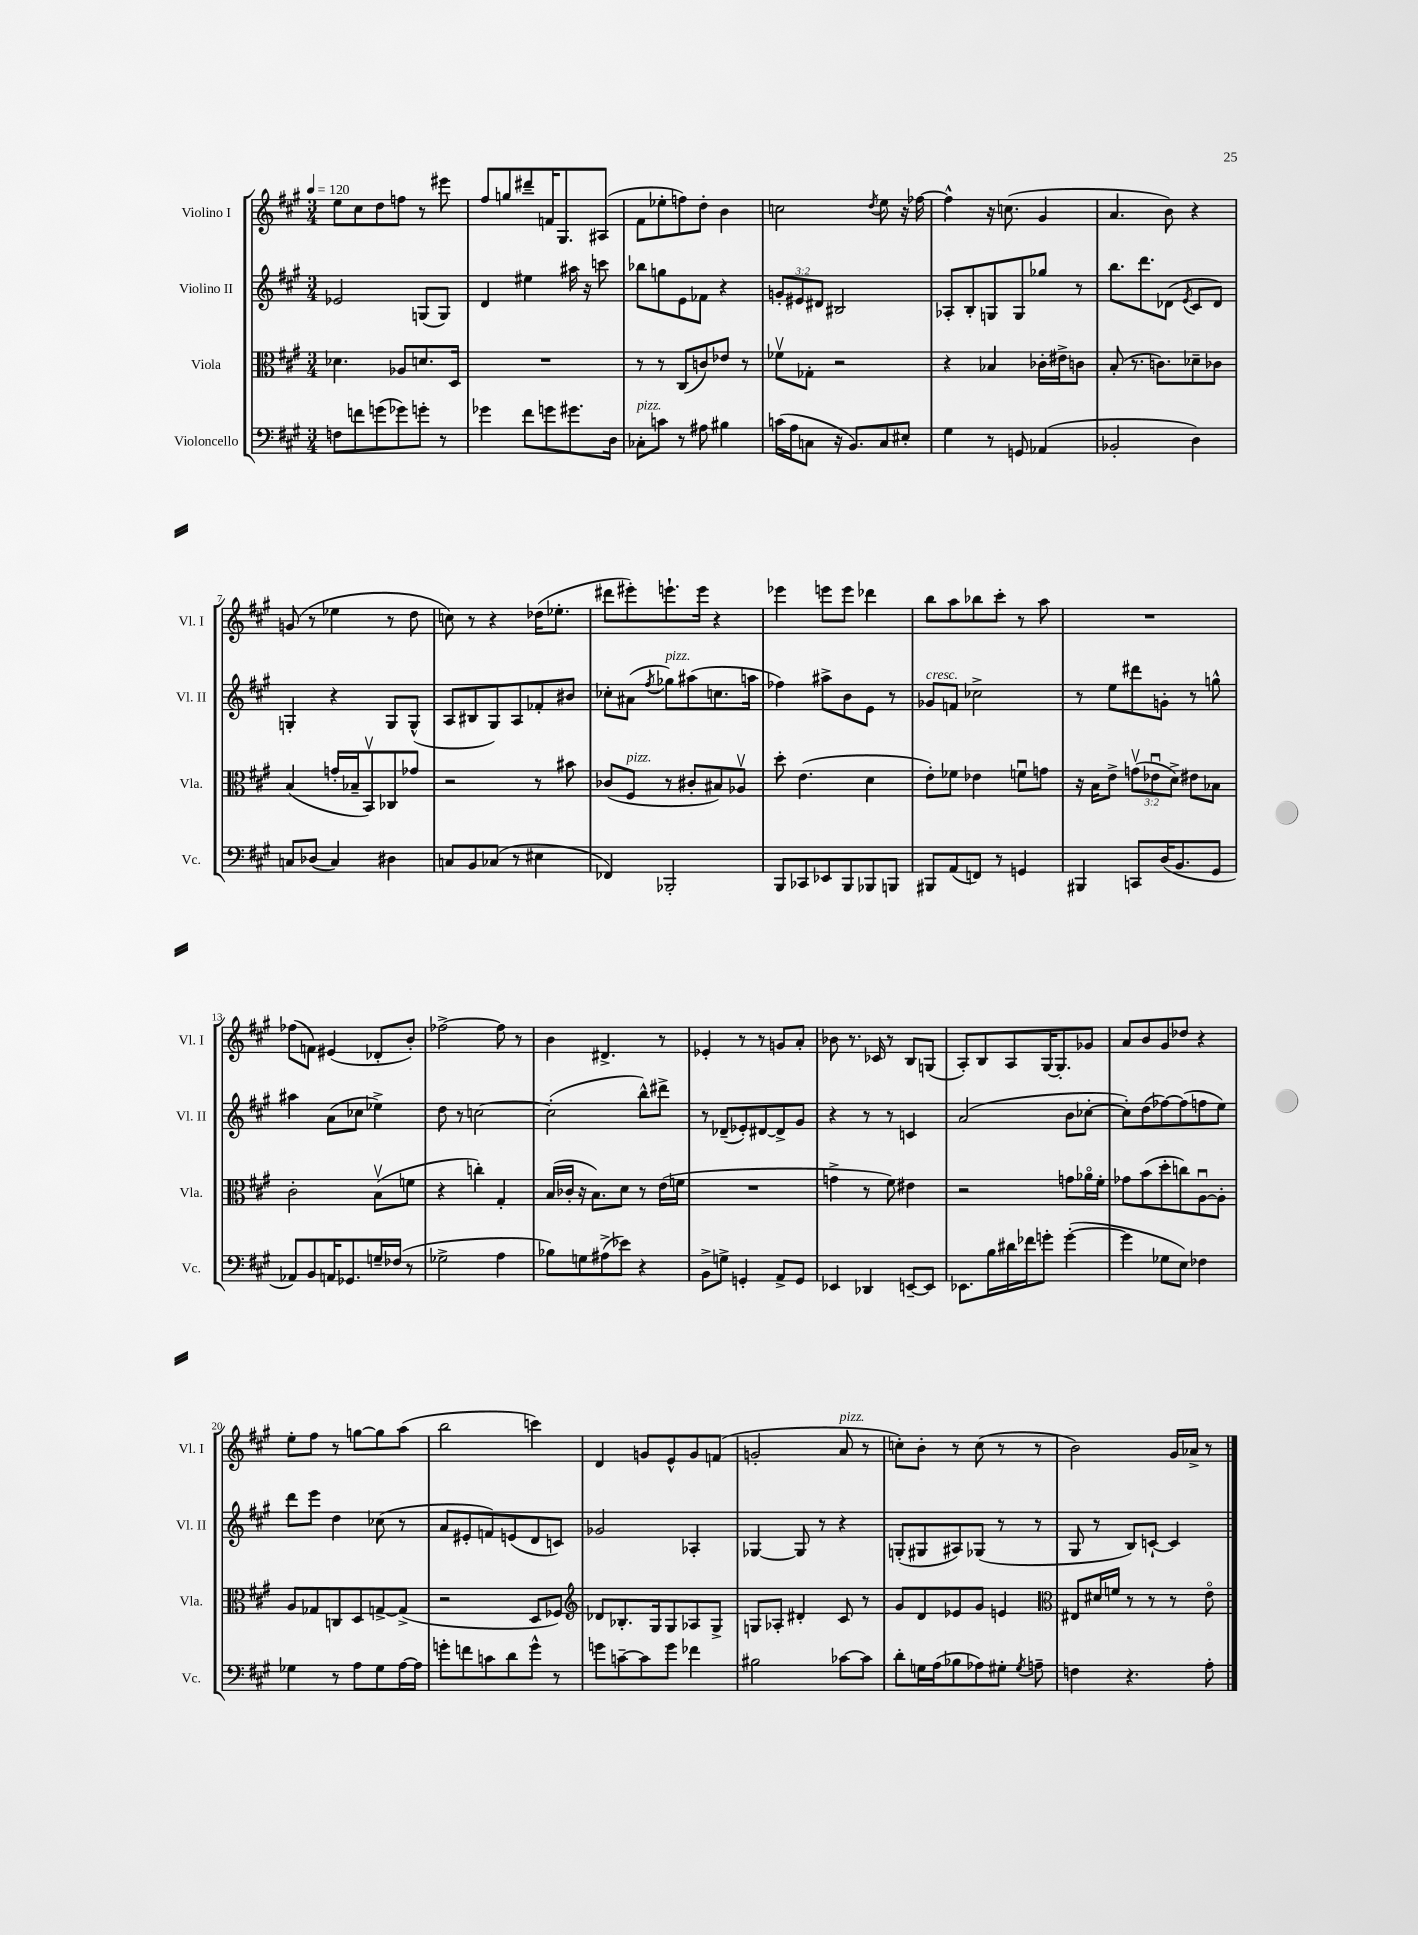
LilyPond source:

<<
\new StaffGroup <<
\new Staff = "s0" \with { instrumentName = "Violino I" shortInstrumentName = "Vl. I" } {
    \clef treble \key a \major \numericTimeSignature \time 3/4 \tempo 4 = 120
    \autoBeamOff e''8[ cis''8 d''8 f''8] r8 eis'''8 |
    fis''8[ g''8 dis'''8-- f'16 gis8. ais8]( |
    fis'8[ ees''8-. f''8) d''8]-. b'4 |
    c''2 \acciaccatura { d''8 } e''8 r16 fes''16~ |
    fes''4-^ r16 c''8.( gis'4 |
    a'4. b'8) r4 |
    g'8( r8 ees''4 r8 d''8 |
    c''8) r8 r4 des''16[( ees''8.]-. |
    dis'''8[ eis'''8-.) e'''8.-! e'''16] r4 |
    ees'''4 e'''8[ e'''8] des'''4 |
    b''8[ a''8 bes''8 cis'''8]-. r8 a''8 |
    R2. |
    fes''8[( f'8]) eis'4( des'8[-. b'8]-.) |
    fes''2~-> fes''8 r8 |
    b'4 dis'4.-> r8 |
    ees'4-. r8 r8 g'8[ a'8]-. |
    bes'8 r8. ces'16 r8 b8[ g8]( |
    a8[-.) b8 a8 gis16~ gis8.-. ges'8] |
    a'8[ b'8 gis'8 des''8] r4 |
    e''8[-. fis''8] r8 g''8[~ g''8 a''8]( |
    b''2 c'''4) |
    d'4 g'8[ e'8-^ g'8 f'8]( |
    g'2-. a'8^\markup { \italic "pizz." } r8 |
    c''8[-.) b'8]-. r8 c''8( r8 r8 |
    b'2) gis'16[ aes'16]-> r8 \bar "|." |
}
\new Staff = "s1" \with { instrumentName = "Violino II" shortInstrumentName = "Vl. II" } {
    \clef treble \key a \major \numericTimeSignature \time 3/4 \override Staff.TupletNumber.text = #tuplet-number::calc-fraction-text
    \autoBeamOff ees'2 g8[( g8]) |
    d'4 eis''4 ais''16 r16 c'''8 |
    bes''8[ g''8 e'8 fes'8] r4 |
    \tuplet 3/2 { g'8[-. eis'8 dis'8] } bis2 |
    aes8[-. b8-. g8 g8 ges''8] r8 |
    b''8.[ d'''8. des'8]( \acciaccatura { e'8 } cis'8[ des'8]) |
    g4-. r4 g8[ g8]-^( |
    a8[ bis8 gis8) a8 fes'8-. bis'8] |
    ces''8[-. ais'8]( \acciaccatura { fis''8 } ges''8[^\markup { \italic "pizz." }) ais''8( c''8. a''16] |
    fes''4) ais''8[-> b'8 e'8] r8 |
    ges'8[^\markup { \italic "cresc." } f'8] ces''2-> |
    r8 e''8[ dis'''8 g'8]-. r8 g''8-^ |
    ais''4 a'8[( ces''8] ees''4->) |
    d''8 r8 c''2~ |
    c''2-.( b''8[-^) dis'''8]-> |
    r8 des'8[--( ees'8-.) dis'8~ dis'8-> gis'8] |
    r4 r8 r8 c'4 |
    a'2( b'8[ ces''8]~-. |
    ces''8[-.) d''8( fes''8~) fes''8( f''8 e''8]) |
    d'''8[ e'''8] d''4 ces''8( r8 |
    a'8[ eis'8-. f'8) e'8( d'8 c'8]) |
    ges'2 aes4-. |
    ges4~ ges8 r8 r4 |
    g8[-.( gis8 ais8) ges8]( r8 r8 |
    gis8 r8 b8[) c'8]~-! c'4 \bar "|." |
}
\new Staff = "s2" \with { instrumentName = "Viola" shortInstrumentName = "Vla." } {
    \clef alto \key a \major \numericTimeSignature \time 3/4 \override Staff.TupletNumber.text = #tuplet-number::calc-fraction-text
    \autoBeamOff des'4. aes8[ d'8. d16] |
    R2. |
    r8 r8 cis8[( c'8) ees'8] r8 |
    fes'8[\upbow ges8]-. r2 |
    r4 bes4 ces'16[-. eis'16-> c'8] |
    b8-.( r8. c'8.[) des'8-- ces'8] |
    b4( g'16[-. bes16-- b,8\upbow) ces8 ges'8] |
    r2 r8 bis'8 |
    ces'8[( fis8]^\markup { \italic "pizz." } r8 cis'8[-. bis8) aes8]\upbow |
    d''8-. e'4.( d'4 |
    e'8[-.) fes'8] ees'4 f'8[\downbow g'8] |
    r16 b16[ e'8]-> \tuplet 3/2 { g'8[\upbow( ees'8\downbow d'8]->) } eis'8[ bes8] |
    cis'2-. b8[\upbow( f'8] |
    r4 c''4-.) gis4-. |
    b16[( ces'16]-. r16 b8.[) d'8] r8 e'16[( f'16] |
    R2. |
    g'4-> r8 fis'8) eis'4 |
    r2 g'8[ aes'16\flageolet fis'16]-. |
    ges'8[ b'8( d''8-. c''8) a8~\downbow a8]-. |
    a8[ ges8 c8 d8 g8~-> g8]->( |
    r2 d8[ fes8]) |
    \clef treble des'8[ bes8.-. gis16 gis8 aes8 gis8]-> |
    g8[ aes8]-. dis'4-. cis'8 r8 |
    gis'8[ d'8 ees'8 gis'8] e'4 |
    \clef alto eis8[ dis'16 f'16] r8 r8 r8 e'8\flageolet \bar "|." |
}
\new Staff = "s3" \with { instrumentName = "Violoncello" shortInstrumentName = "Vc." } {
    \clef bass \key a \major \numericTimeSignature \time 3/4
    \autoBeamOff f8[ f'8 g'8( ges'8) g'8]-. r8 |
    ges'4 fis'8[ g'8 gis'8. d16] |
    ces8[-.^\markup { \italic "pizz." } c'8] r8 ais8 bis4 |
    c'16[( a16 c8] r16 b,8.[) c8 eis8]-. |
    gis4 r8 g,8 aes,4( |
    bes,2-. d4) |
    c8[ des8]( c4) dis4 |
    c8[ b,8 ces8]( r8 eis4 |
    fes,4) bes,,2-. |
    b,,8[ ces,8 ees,8 b,,8 bes,,8 b,,8] |
    bis,,8[ a,8( f,8]) r8 g,4 |
    bis,,4 c,8[ d16( b,8. gis,8] |
    aes,8[) b,8 a,16 ges,8. g16-- fes16]( r8 |
    ges2-> a4 |
    bes8[) g8 ais8->( ees'8]) r4 |
    b,8[-> g8]-> g,4-. a,8[-> g,8] |
    ees,4 des,4 e,8[~-- e,8] |
    ees,8.[ b16 dis'16 fes'16 g'8]-. g'4~-.( |
    g'4 ges8[ e8]) fes4 |
    ges4 r8 a8[ ges8 a16~ a16] |
    g'8[-. f'8 c'8 d'8 g'8]-^ r8 |
    g'8[ c'8~-- c'8 g'8] fes'4 |
    bis2 ces'8[~ ces'8] |
    d'8[-. g16 a16( bes8 aes8) gis8]-. \acciaccatura { gis8 } a8-- |
    f4 r4. a8-. \bar "|." |
}
>>
>>
